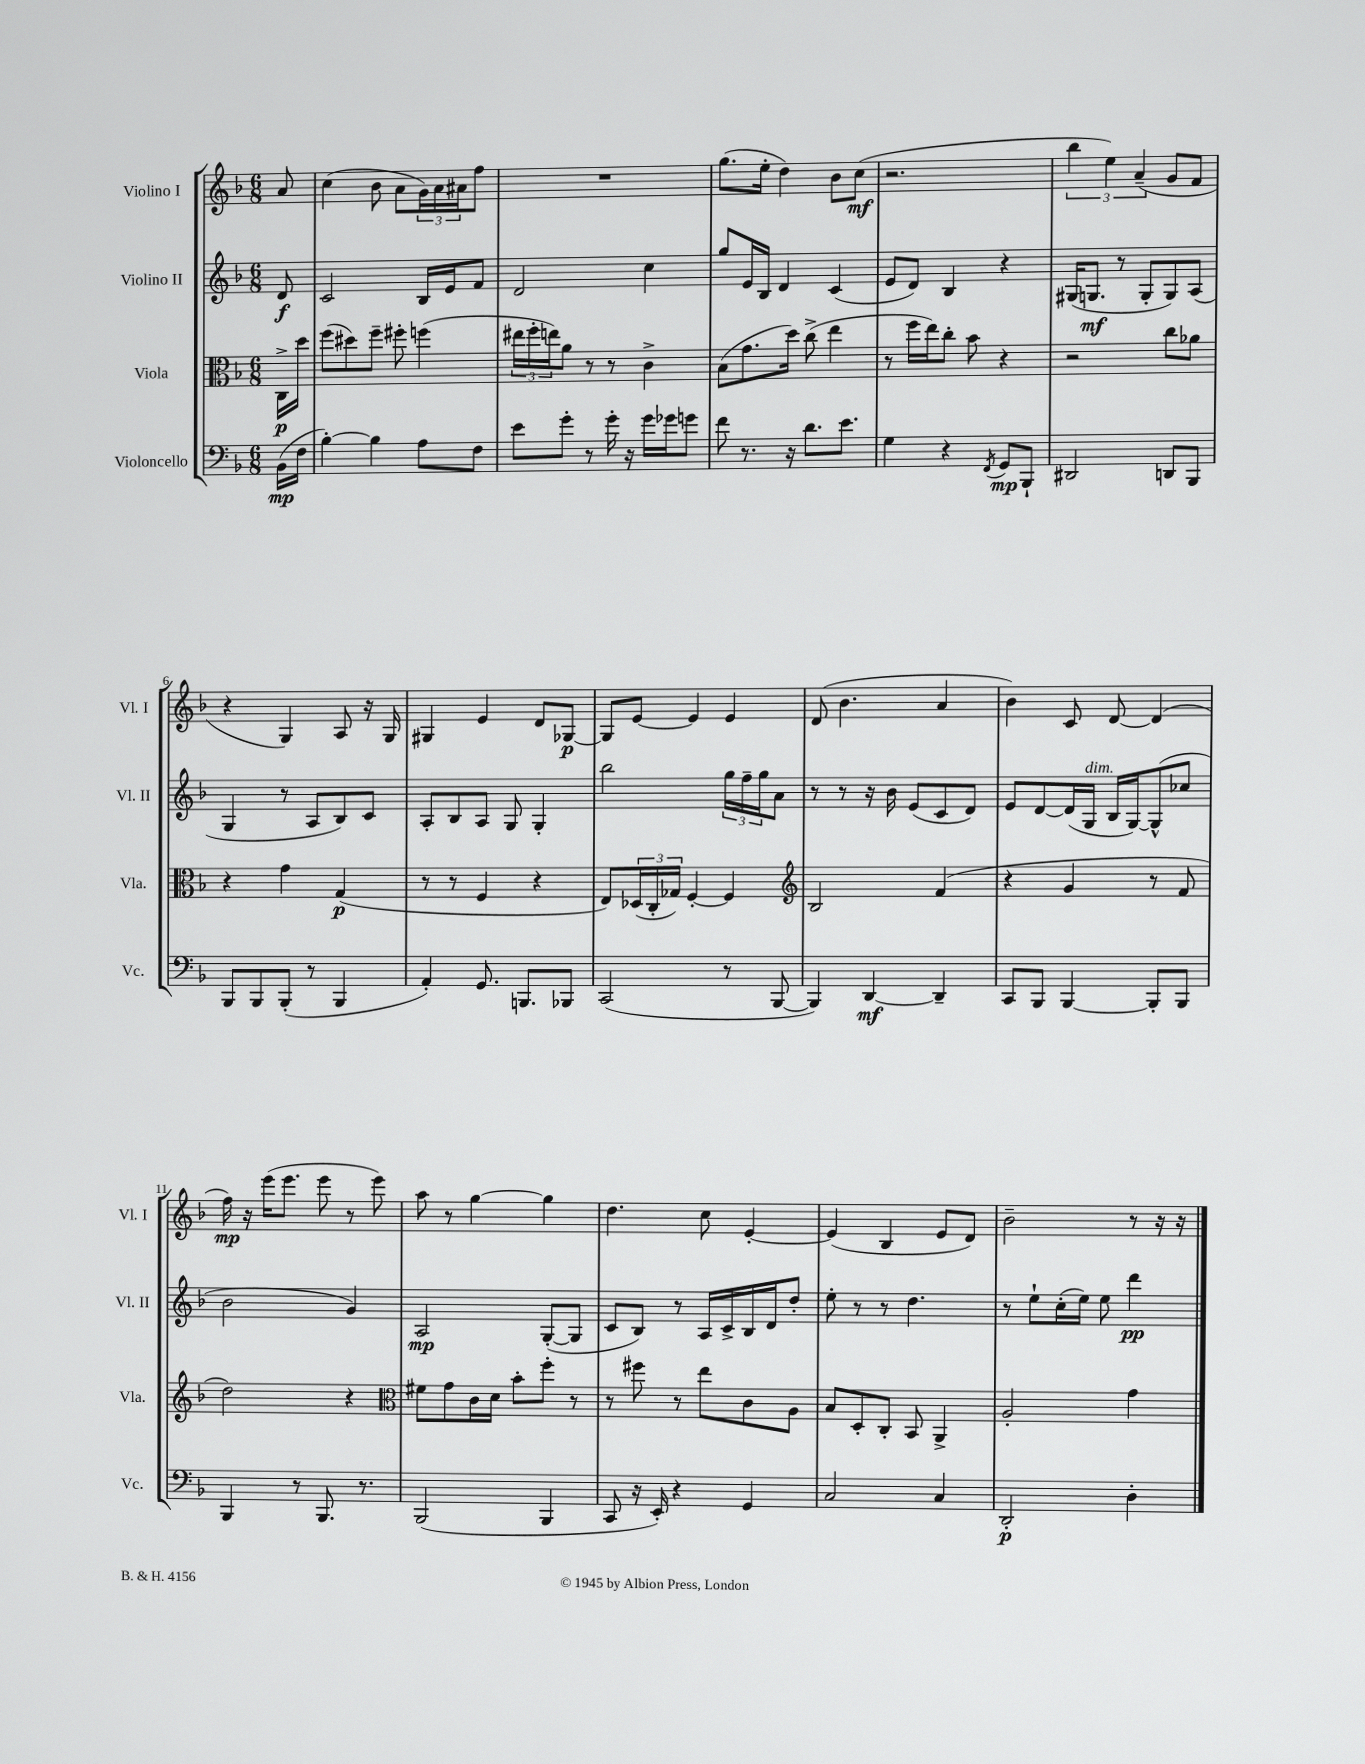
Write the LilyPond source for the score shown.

<<
\new StaffGroup <<
\new Staff = "s0" \with { instrumentName = "Violino I" shortInstrumentName = "Vl. I" } {
    \clef treble \key f \major \numericTimeSignature \time 6/8 \partial 8
    a'8 |
    c''4( bes'8 a'8 \tuplet 3/2 { g'16) a'16 ais'16 } f''8 |
    R2. |
    g''8.( e''16-. d''4) bes'8 c''8\mf( |
    r2. |
    \tuplet 3/2 { bes''4 e''4) a'4--( } g'8 f'8 |
    r4 g4) a8 r16 g16 |
    gis4 e'4 d'8 ges8~\p |
    ges8 e'8~ e'4 e'4 |
    d'8( bes'4. a'4 |
    bes'4) c'8 d'8~ d'4( |
    f''16\mp) r16 e'''16( e'''8. e'''8 r8 e'''8) |
    a''8 r8 g''4~ g''4 |
    d''4. c''8 e'4~-. |
    e'4( bes4 e'8 d'8) |
    bes'2-- r8 r16 r16 \bar "|." |
}
\new Staff = "s1" \with { instrumentName = "Violino II" shortInstrumentName = "Vl. II" } {
    \clef treble \key f \major \numericTimeSignature \time 6/8 \partial 8
    d'8\f |
    c'2 bes16 e'16 f'8 |
    d'2 c''4 |
    g''8 e'16 bes16 d'4 c'4( |
    e'8 d'8) bes4 r4 |
    gis16( g8.\mf r8 g8-. g8) a8( |
    g4 r8 a8 bes8) c'8 |
    a8-. bes8 a8 g8 g4-. |
    bes''2 \tuplet 3/2 { g''16 f''16-- g''16 } a'8 |
    r8 r8 r16 bes'16 e'8( c'8 d'8) |
    e'8 d'8~ d'16( g16^\markup { \italic "dim." } bes16 g16~) g8-^( ces''8 |
    bes'2 g'4) |
    a2\mp g8~-.( g8 |
    c'8 bes8) r8 a16 c'16-> bes16 d'16 d''8-. |
    e''8-. r8 r8 d''4. |
    r8 e''8-! c''16-.( e''16) e''8 d'''4\pp \bar "|." |
}
\new Staff = "s2" \with { instrumentName = "Viola" shortInstrumentName = "Vla." } {
    \clef alto \key f \major \numericTimeSignature \time 6/8 \partial 8
    c16->\p d''16 |
    f''8( dis''8) f''8-- fis''8-. f''4( |
    \tuplet 3/2 { eis''16 f''16-. e''16) } a'8 r8 r8 c'4-> |
    bes8( g'8. d''16) c''8->( e''4 |
    r8 f''16 e''16) c''8-. bes'8 r4 |
    r2 c''8 aes'8 |
    r4 g'4 g4\p( |
    r8 r8 f4 r4 |
    e8) \tuplet 3/2 { des16( c16-. ges16) } f4~-. f4 |
    \clef treble bes2 f'4( |
    r4 g'4 r8 f'8 |
    d''2) r4 |
    \clef alto fis'8 g'8 c'16 d'16 bes'8-. f''8-. r8 |
    r8 fis''8 r8 e''8 c'8 a8 |
    bes8 d8-. c8-. bes,8 a,4-> |
    a2-. g'4 \bar "|." |
}
\new Staff = "s3" \with { instrumentName = "Violoncello" shortInstrumentName = "Vc." } {
    \clef bass \key f \major \numericTimeSignature \time 6/8 \partial 8
    bes,16\mp( f16 |
    bes4~-.) bes4 a8 f8 |
    e'8 g'8-. r8 g'16-. r16 g'16 ges'16 g'8 |
    f'8 r8. r16 d'8. e'8. |
    g4 r4 \acciaccatura { f,8 } g,8\mp bes,,8-! |
    dis,2 d,8 bes,,8 |
    bes,,8 bes,,8 bes,,8-.( r8 bes,,4 |
    a,4-.) g,8. b,,8. bes,,8 |
    c,2( r8 bes,,8~ |
    bes,,4) d,4~\mf d,4-- |
    c,8 bes,,8 bes,,4~ bes,,8-. bes,,8 |
    bes,,4 r8 bes,,8. r8. |
    bes,,2( bes,,4 |
    c,8 r16 e,16-.) r4 g,4 |
    c2 c4 |
    d,2-.\p d4-. \bar "|." |
}
>>
>>
